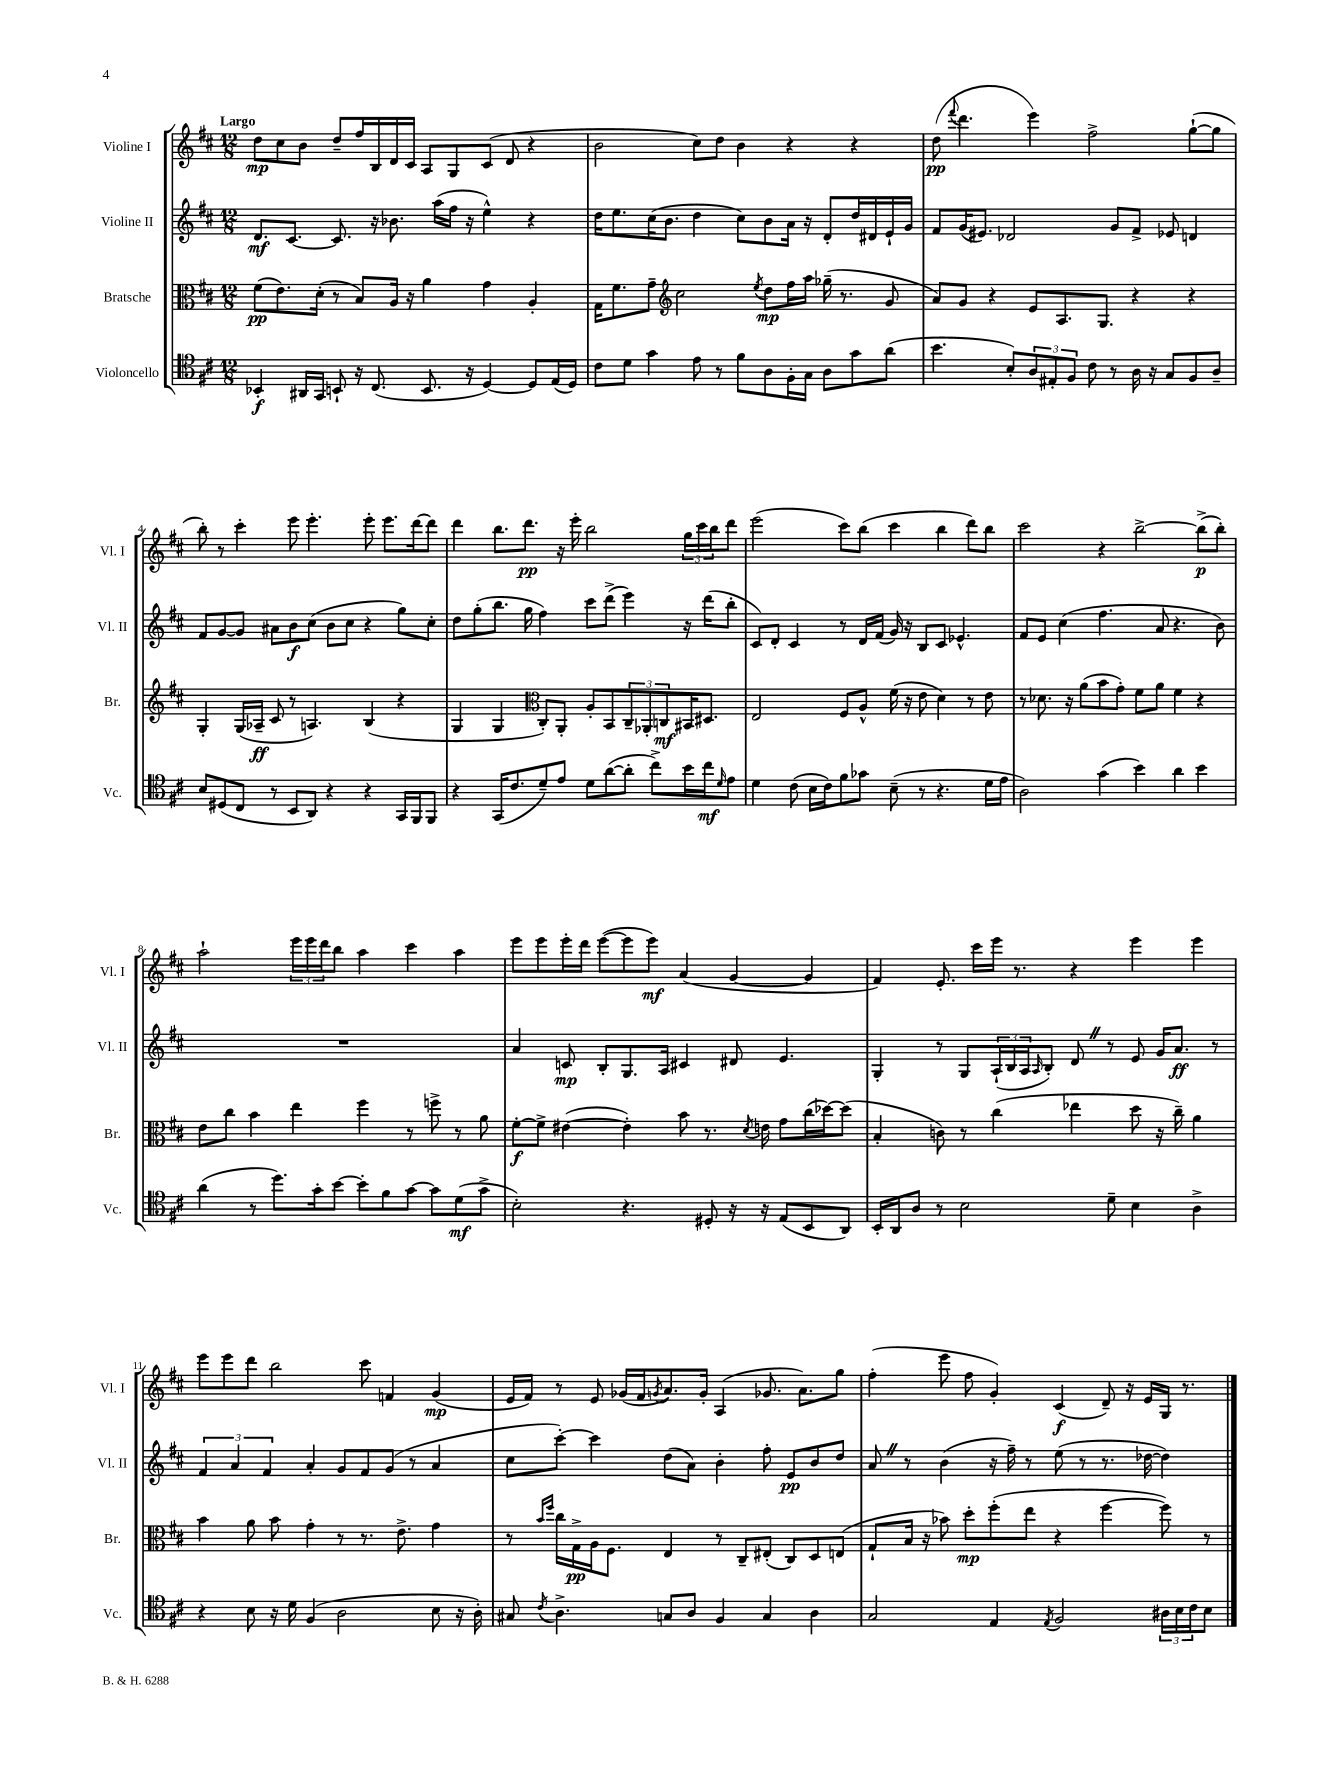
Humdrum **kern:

**kern	**kern	**kern	**kern
*staff4	*staff3	*staff2	*staff1
*clefC4	*clefC3	*clefG2	*clefG2
*k[f#c#]	*k[f#c#]	*k[f#c#]	*k[f#c#]
*M12/8	*M12/8	*M12/8	*M12/8
4BB-'/	(8f#\L	8.d/L	8dd\L
.	8.e\)	.	8cc#\
.	.	[8.c#/J	.
16AA#/LL	.	.	8b\J
16GG/JJ	(16d'\Jk	.	.
8BB`/	8r	8.c#/]	8dd~/L
16r	8B/L)	.	16ff#/L
(8.C#/	.	16r	16B/
.	16A/Jk	8.b-\	16d/
.	16r	.	16c#/JJ
8.BB/	4a\	.	8A/L
.	.	(16aa\LL	.
.	.	16ff#\JJ	8G/
16r	.	16r	.
[4D/)	4g\	4ee^^\)	(8c#/J
.	.	.	8d/
8D/]L	4A'/	4r	4r
(16E/L	.	.	.
16D/JJ)	.	.	.
=	=	=	=
8c#\L	16G\LK	16dd\LK	2b\
.	8.f#\	8.ee\	.
8d\J	.	.	.
4g\	8g~\J	(16cc#\K	.
.	.	8.b\J	.
*	*clefG2	*	*
.	2cc#\	.	.
8e\	.	4dd\	8cc#\L)
8r	.	.	8dd\J
8f#\L	.	8cc#\L)	4b\
.	8qee/	.	.
8A\	8dd\L	8b\	.
16F#'\L	16ff#\L	16a\Jk	4r
16G\JJ	16aa\JJ	16r	.
8A\L	(16gg-~\	8d'/L	.
.	8.r	.	.
8g\	.	16dd/L	4r
.	.	16d#/	.
(8a\J	8g/	16e`/	.
.	.	16g/JJ	.
=	=	=	=
4.b\	8a/L)	8f#/L	(8dd\
.	.	.	8qqfff#/
.	8g/J	(16g/K	4.ddd\
.	.	8.e#/J)	.
.	4r	.	.
8B'/L)	.	2d-/	.
12A/	8e/L	.	4eee\)
12E#'/	.	.	.
.	8.A/	.	.
12F#/J	.	.	.
8c#\	.	.	2ff#^\
.	8.G/J	.	.
8r	.	8g/L	.
16A\	4r	8f#^/J	.
16r	.	.	.
8G/L	.	8e-/	.
8F#/	4r	4d/	([8gg`\L
8A~/J	.	.	8gg\]J
=	=	=	=
8B/L	4G'/	8f#/L	8bb'\)
(8D#/	.	[8g/	8r
8C#/J	(16G/LL	8g/]J	4ccc#'\
.	16A-~/JJ	.	.
8r	8c#/	8a#\L	.
8BB/L	8r	8b\	8eee\
8AA/J)	4.A/)	(8cc#\J	4.eee'\
4r	.	8b\L	.
.	.	8cc#\J	.
4r	(4B/	4r	8eee'\
.	.	.	8.eee\L
16GG/LL	4r	8gg\L)	.
16FF#/J	.	.	[16ddd\k
8FF#/J	.	8cc#'\J	8ddd\]J
=	=	=	=
4r	4G/	8dd\L	4ddd\
.	.	(8gg'\	.
(16GG/LK	4G/	8.bb\J	8.bb\L
8.c#/	.	.	.
.	.	16gg\	8.ddd\J
*	*clefC3	*	*
8d~/)	8C#'/L)	4ff#\)	.
8e/J	8AA'/J	.	16r
.	.	.	16eee'\
8d\L	8A'/L	8ccc#\L	2bb\
([8a\	8BB/	(8ddd^\J	.
8a'\]J	12C#~/	4eee\)	.
.	12AA-'/	.	.
8cc#^\L)	.	.	.
.	12C/	.	.
16b\L	16BB#/K	16r	24gg\LL
.	.	.	24ccc#\
16cc#\J	8.D#/J	(16ddd\LK	.
.	.	.	24bb\J
16qqd/	.	.	.
8e\J	.	8bb'\J	8ddd\J
=	=	=	=
4d\	2E/	8c#/L)	(2eee\
.	.	8d'/J	.
(8c#\	.	4c#/	.
16B\LL	.	.	.
16c#\J)	.	.	.
8f#\	8F#/L	8r	8ccc#\L)
8g-\J	8A^^/J	16d/LL	(8bb\J
.	.	(16f#/JJ	.
(8B~\	(16f#\	16g/)	4ccc#\
.	16r	16r	.
8r	8e\	8B/L	.
4.r	4d\)	8c#/J	4bb\
.	.	4.e-^^/	.
.	8r	.	8ddd\L)
16d\LL	8e\	.	8bb\J
16e\JJ	.	.	.
=	=	=	=
2A\)	8r	8f#/L	2ccc#\
.	8.d-\	8e/J	.
.	.	(4cc#\	.
.	16r	.	.
.	(8a\L	.	.
(4g\	8b\	4.ff#\	4r
.	8g'\J)	.	.
4b\)	8f#\L	.	[2bb^\
.	8a\J	8a/	.
4a\	4f#\	4.r	.
4b\	4r	.	(8bb^\]L
.	.	8b\)	8bb'\J)
=	=	=	=
(4a\	8e\L	1.r	2aa`\
.	8cc#\J	.	.
8r	4b\	.	.
8.dd\L)	.	.	.
.	4ee\	.	24eee\LL
.	.	.	24eee\
16g'\k	.	.	.
.	.	.	24ddd\J
[8b\J	.	.	8bb\J
8b'\]L	4ff#\	.	4aa\
8f#\	.	.	.
[8g\J	8r	.	4ccc#\
8g\]L	8ff^\	.	.
(8d\	8r	.	4aa\
8g^\J	8a\	.	.
=	=	=	=
2B'\)	[8f#'\L	4a/	8eee\L
.	8f#^\]J	.	8eee\
.	([4e#\	8c/	16eee'\L
.	.	.	16ddd\JJ
.	.	8B'/L	([8eee\L
4.r	4e#'\])	8.G/	8eee\]
.	.	.	8eee\J)
.	.	16A/Jk	.
.	8b\	4c#/	(4a/
8D#'/	8.r	.	.
16r	.	8d#/	[4g/
.	8qd/	.	.
16r	16e\	.	.
(8E/L	8g\L	4.e/	.
8BB/	(16cc#\L	.	4g/]
.	[16dd-\J)	.	.
8AA/J)	(8dd-\]J	.	.
=	=	=	=
16BB'/LL	4B'/	4G'/	4f#/)
16AA/J	.	.	.
8A/J	.	.	.
8r	8c\)	8r	8.e'/
2B\	8r	8G/L	.
.	.	.	16ccc#\LL
.	(4cc#\	(24A`/L	16eee\JJ
.	.	24B/	.
.	.	.	8.r
.	.	24A/J	.
.	.	16qqA/	.
.	.	8B'/J)	.
.	4ee-\	8d/	4r
8d~\	.	8r	.
4B\	8dd\	8e/	4eee\
.	16r	16g/LK	.
.	16cc#~\)	8.a/J	.
4A^\	4a\	.	4eee\
.	.	8r	.
=	=	=	=
4r	4b\	6f#/	8eee\L
.	.	.	8eee\
.	.	6a/	.
8B\	8a\	.	8ddd\J
.	.	6f#/	.
16r	8b\	.	2bb\
16d\	.	.	.
(4F#/	4g'\	4a'/	.
2A\	8r	8g/L	.
.	8.r	8f#/	8ccc#\
.	.	(8g/J	4f/
.	8.e^\	.	.
.	.	8r	.
8B\	4g\	4a/	(4g/
16r	.	.	.
16A'\)	.	.	.
=	=	=	=
8G#/	8r	8cc#\L	16e/LL
.	.	.	16f#/JJ)
.	16qqb/LL	.	.
8qc#/	16qqff#/JJ	.	.
4.A^\	16cc#\LL	[8ccc#'\J)	8r
.	16G^\	.	.
.	16A\J	4ccc#\]	8e/
.	8.F#\J	.	.
.	.	.	(16g-/LL
.	.	.	16f#/J
.	.	.	8qg/
8G/L	4E/	(8dd\L	8.a/)
8A/J	.	8a\J)	.
.	.	.	16g'/Jk
4F#/	8r	4b'\	(4A/
.	8C#~/L	.	.
4G/	(8E#'/J	8ff#'\	8.g-/
.	8C#/L)	8e/L	.
.	.	.	8.a\L)
4A\	8D/	8b/	.
.	(8E/J	8dd/J	8gg\J
=	=	=	=
2G/	8G`/L	8a/	(4ff#'\
.	16B/Jk	8r	.
.	16r	.	.
.	8b-\)	(4b\	8eee\
.	8dd'\L	.	8ff#\
4E/	(8ff#'\	16r	4g'/)
.	.	16ff#~\)	.
.	8ee\J	8r	.
8qE/	.	.	.
2F#/	4r	(8ee\	(4c#/
.	.	8r	.
.	[4ff#\	8.r	8d~/)
.	.	.	16r
.	.	[16dd-\	16e/LL
24A#\LL	8ff#\])	4dd-\])	16G/JJ
24B\	.	.	.
.	.	.	8.r
24c#\J	.	.	.
8B\J	8r	.	.
==	==	==	==
*-	*-	*-	*-
